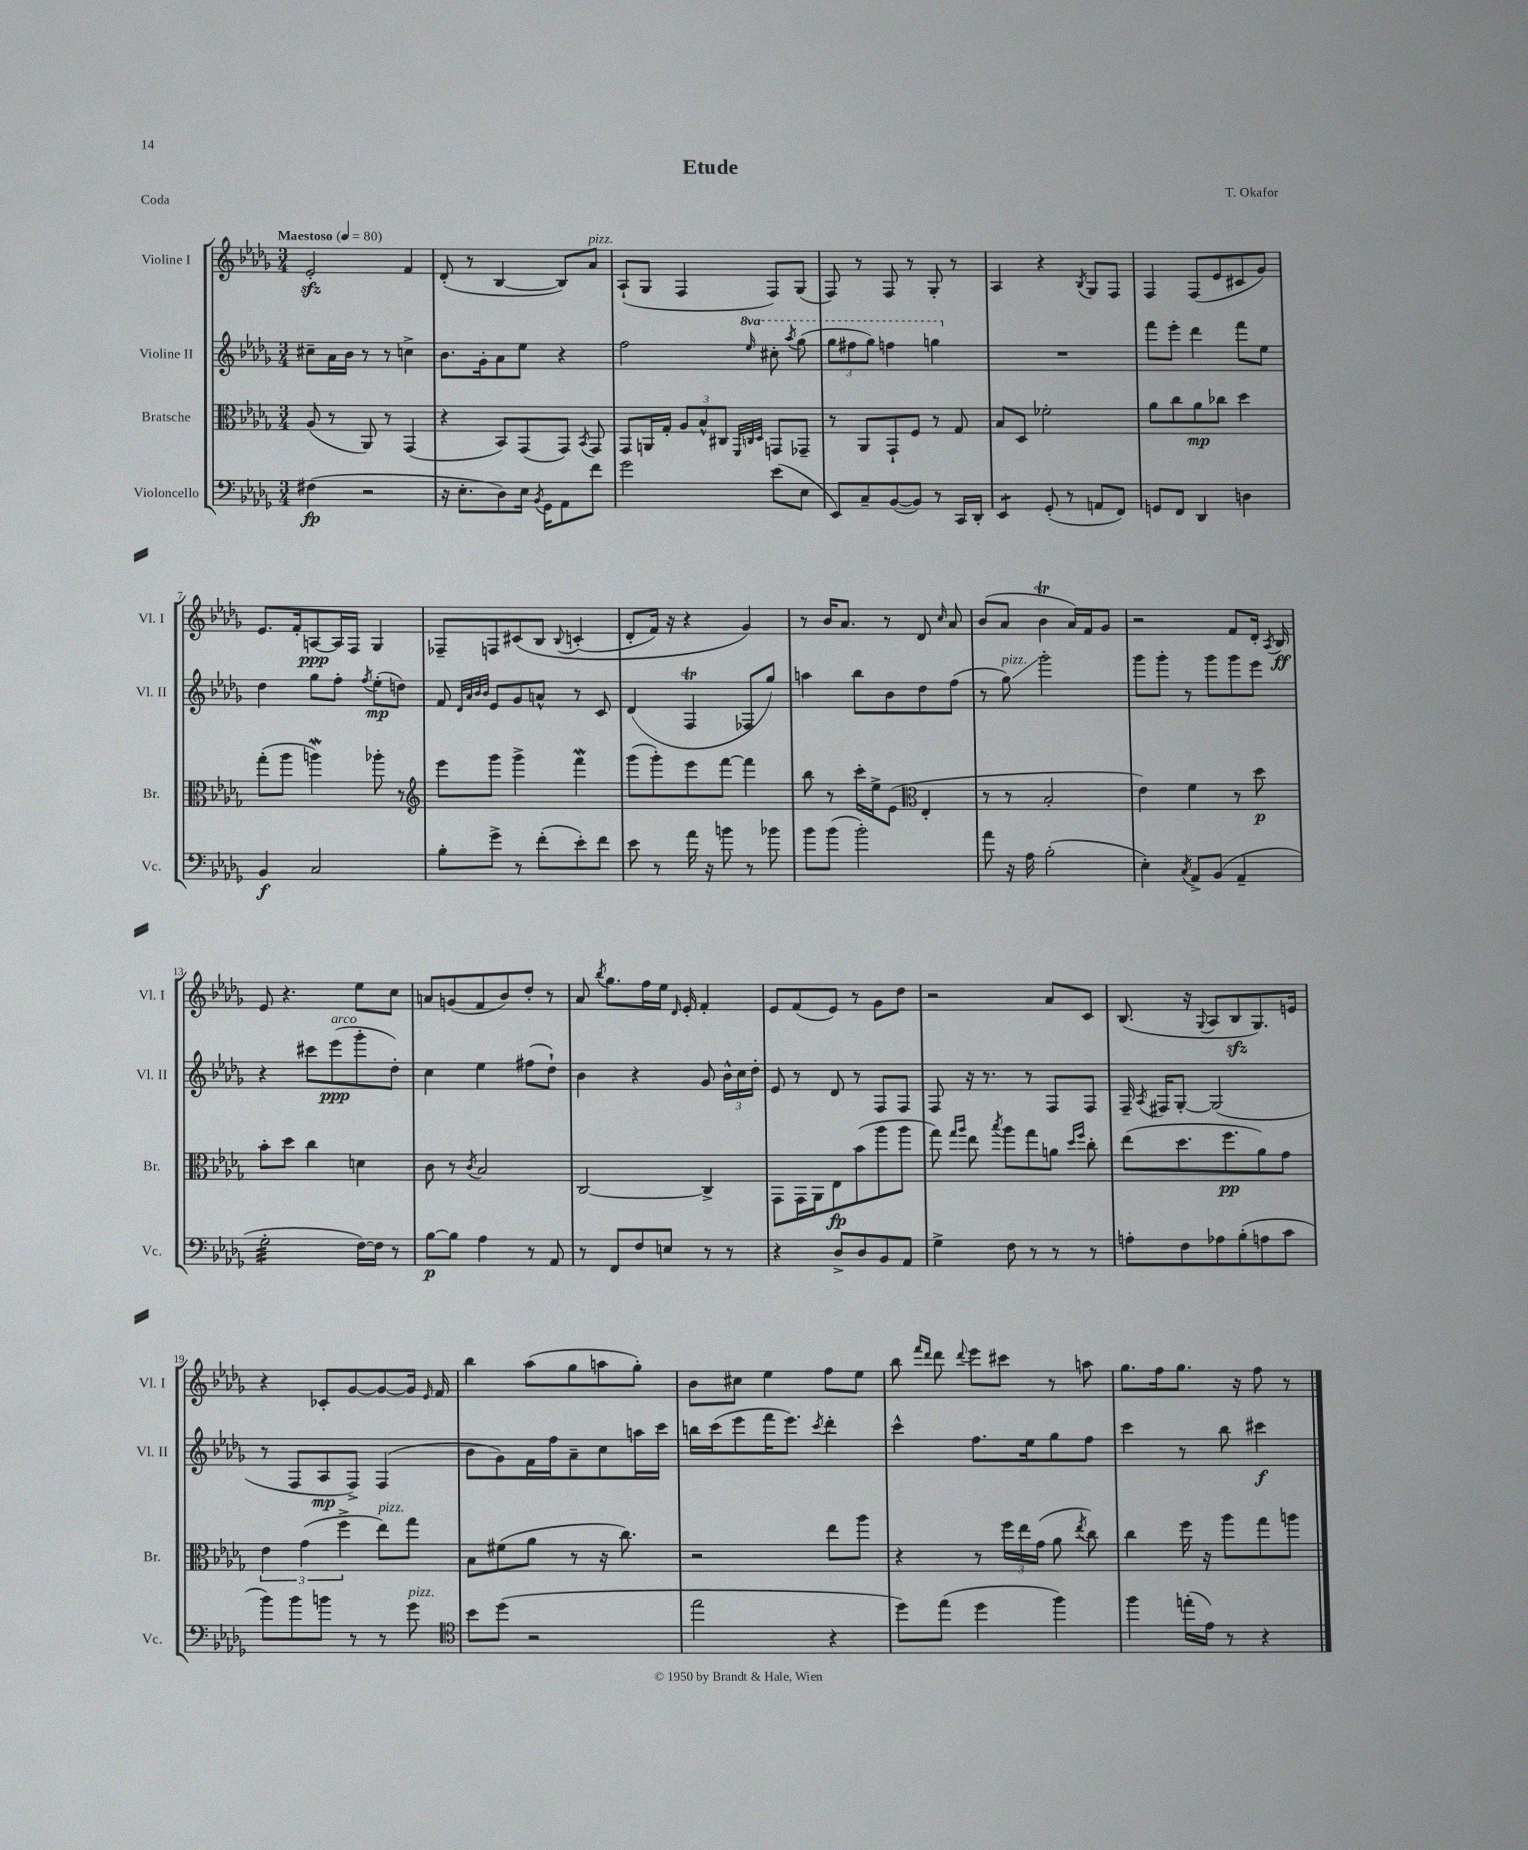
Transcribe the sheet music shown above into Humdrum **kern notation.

**kern	**kern	**kern	**kern
*staff4	*staff3	*staff2	*staff1
*clefF4	*clefC3	*clefG2	*clefG2
*k[b-e-a-d-g-]	*k[b-e-a-d-g-]	*k[b-e-a-d-g-]	*k[b-e-a-d-g-]
*M3/4	*M3/4	*M3/4	*M3/4
*MM80	*MM80	*MM80	*MM80
(4F#	(8A-	8cc#~	2e-'
.	8r	16a-	.
.	.	16b-	.
2r	8AA-)	8r	.
.	8r	8r	.
.	(4GG-	4cc^	4f
=	=	=	=
16r	4r	8.b-	(8d-'
8.E-'	.	.	.
.	.	.	8r
.	.	16g-'	.
8D-)	8BB-)	8a-	[4B-
16E-	(8GG-	8ee-	.
8qBB-	.	.	.
16GG-	.	.	.
8AA-	8GG-)	4r	8B-])
.	8qBB-	.	.
8f	8GG-	.	8a-
=	=	=	=
2g-	8GG-	2ff	(8A-`
.	16AA	.	8G-
.	16G-'	.	.
.	12A-	.	4F
.	12B-^^	.	.
.	12C#	.	.
.	32qqFF	.	.
.	32qqC	.	.
.	32qqD-	16qqeee-	.
(8e-	8GG	8ccc#'	8F)
.	.	8qaaa-	.
8E-	8GG-~	(8ggg-	(8G-
=	=	=	=
8EE-)	8r	12ggg-	8F)
.	.	12fff#	.
8C~	8AA-	.	8r
.	.	12ggg-)	.
([8BB-	8GG-`	4fff	8F
8BB-])	8F	.	8r
8r	8r	4ggg	8G-'
16CC	8G-	.	8r
16DD-'	.	.	.
=	=	=	=
4EE-	8B-	2.r	4A-
.	8D-	.	.
(8GG-'	2f-'	.	4r
8r	.	.	.
.	.	.	8qB-
8AA	.	.	8G-
8FF)	.	.	8F
=	=	=	=
8GG	8a-	8fff	4F
8FF	8cc	8eee-'	.
4DD-	8a-	4ddd-	(8F
.	8cc-	.	8e-
4D	4dd-	8fff	8c#
.	.	8ee-	8g-)
=	=	=	=
4BB-	(8gg-'	4dd-	8.e-
.	8aa-	.	.
.	.	.	16f'
2C	4aa)	8gg-	[8A
.	.	8ff'	16A]
.	.	.	16F
.	.	8qff	.
.	8aa-'	(8ee-'	4G-
.	8r	8dd)	.
=	=	=	=
*	*clefG2	*	*
8B-'	8eee-	8f	8F-~
.	.	32qqd-	.
.	.	32qqa-	.
.	.	32qqb-	.
.	.	32qqb-	.
8g-^	8ggg-	8e-	8F
8r	4ggg-^	8g-	&(8c#
(8f'	.	8a^^	8B-
.	.	.	8qqB-
8e-')	4fff	8r	(4c'
8f	.	8c	.
=	=	=	=
8e-	(8ggg-	(4d-	8d-'
8r	8ggg-')	.	16f)
.	.	.	16r
16a-	8eee-	4F	4r
16r	.	.	.
8b	[8fff	.	.
8r	4fff]	8F-	4g-&)
8b-	.	8gg-)	.
=	=	=	=
8b-	8bb-	4aa	8r
(8b-	8r	.	16b-
.	.	.	8.a-
2b-')	16ccc'	8bb-	.
.	16ee-^	.	.
.	(8e-	8b-	8r
*	*clefC3	*	*
.	4E-'	8dd-	8d-
.	.	.	16qqcc
.	.	(8ff	8a-
=	=	=	=
8a-	8r	8r	(8b-
16r	8r	8gg-)	8a-
16A-	.	.	.
(2B-'	2B-'	2ggg-'	4b-
.	.	.	16a-)
.	.	.	16f
.	.	.	8g-
=	=	=	=
4E-')	4e-)	8ggg-	2r
.	.	8ggg-'	.
8qC	.	.	.
8AA-^	4f	8r	.
(8BB-	.	8ggg-	.
4AA-~	8r	8ggg-	8f
.	8dd-	8eee-	16d-'
.	.	.	8qA-
.	.	.	16B-
=	=	=	=
2G-'	8b-'	4r	8e-
.	8dd-	.	4.r
.	4cc	8ccc#	.
.	.	(8eee-	.
[16F)	4d	8ggg-'	8ee-
16F]	.	.	.
8r	.	8dd-')	8cc
=	=	=	=
[8B-	8c	4cc	8a
8B-]	8r	.	(8g
.	8qc	.	.
4A-	2B-	4ee-	8f
.	.	.	8b-)
8r	.	(8ff#	8dd-'
8AA-	.	8dd-`)	8r
=	=	=	=
8r	[2C	4b-	8a-
.	.	.	8qbb-
8FF	.	.	8.gg-
8F	.	4r	.
.	.	.	16ff
8E	.	.	16ee-
.	.	.	16qqd-
.	.	.	16e-'
8r	4C^]	8g-	4f'
8r	.	24b-^^	.
.	.	24cc	.
.	.	24dd-'	.
=	=	=	=
4r	8GG-	8e-	8e-
.	16GG-	8r	(8f
.	16AA-	.	.
8D-^	8E-	8d-	8e-)
8D-	(8b-	8r	8r
8BB-	8aa-	8F	8g-
8AA-	8aa-	8F	8dd-
=	=	=	=
4G-^	8gg-)	8F	2r
.	16qqgg-	.	.
.	16qqaa-	.	.
.	8ee-	16r	.
.	.	8.r	.
.	8qbb-	.	.
8F	8aa-	.	.
8r	8gg-	8r	.
8r	8a	8F	8a-
.	16qqdd-	.	.
.	16qqff	.	.
8r	8cc'	8F	8c
=	=	=	=
8A'	(8ee-	16F~	(8.B-
.	.	8qA-	.
.	.	16F#	.
8F	8.dd-	[8G-'	.
.	.	.	16r
.	.	.	8qqG-
8A-	.	(2G-]	8A-
.	8.ff	.	.
(8B-'	.	.	8B-
8A	8a-)	.	8.G-)
8c	8g-	.	.
.	.	.	16e
=	=	=	=
8b-)	6e-	8r	4r
8b-	.	8F	.
.	(6g-	.	.
8b	.	8A-	8c-'
.	6ff^	.	.
8r	.	8F^)	[8g-
8r	8ee-)	(4F	8g-_
8g-	8gg-	.	16g-]
.	.	.	16qqe-
.	.	.	16f
=	=	=	=
*clefC4	*	*	*
8b-	8B-	8b-	4bb-
(8dd-	(8f#	8g-)	.
2r	8a-	16f	(8aa-
.	.	16ff	.
.	8r	8a-~	8gg-
.	16r	8cc	8aa
.	8.cc)	.	.
.	.	16aa	8gg-')
.	.	16ccc	.
=	=	=	=
2ee-	2r	16bb	8b-
.	.	(16ccc	.
.	.	8eee-	8cc#
.	.	16fff	4ee-
.	.	8.eee-)	.
.	.	8qccc	.
4r	8ee-	4ddd-'	8ff
.	8aa-	.	8ee-
=	=	=	=
8dd-)	4r	4ccc^^	8bb-
.	.	.	16qqfff
.	.	.	16qqddd-
(8ee-	.	.	8ddd-
.	.	.	8qqddd-
4dd-	8r	8.ff	8eee-
.	24ff	.	8ccc#
.	24ee-	.	.
.	.	16ee-	.
.	(24g-	.	.
4ff)	8a-	8gg-	8r
.	8qee-	.	.
.	8cc)	8ff	8aa
=	=	=	=
4ff	4cc	4ccc	8.gg-
.	.	.	16ff
(16ee'	16ff	8r	8.gg-
16e-)	16r	.	.
8r	8aa-	8bb-	.
.	.	.	16r
4r	8gg-	4ccc#	8ff
.	8aa	.	8r
==	==	==	==
*-	*-	*-	*-
